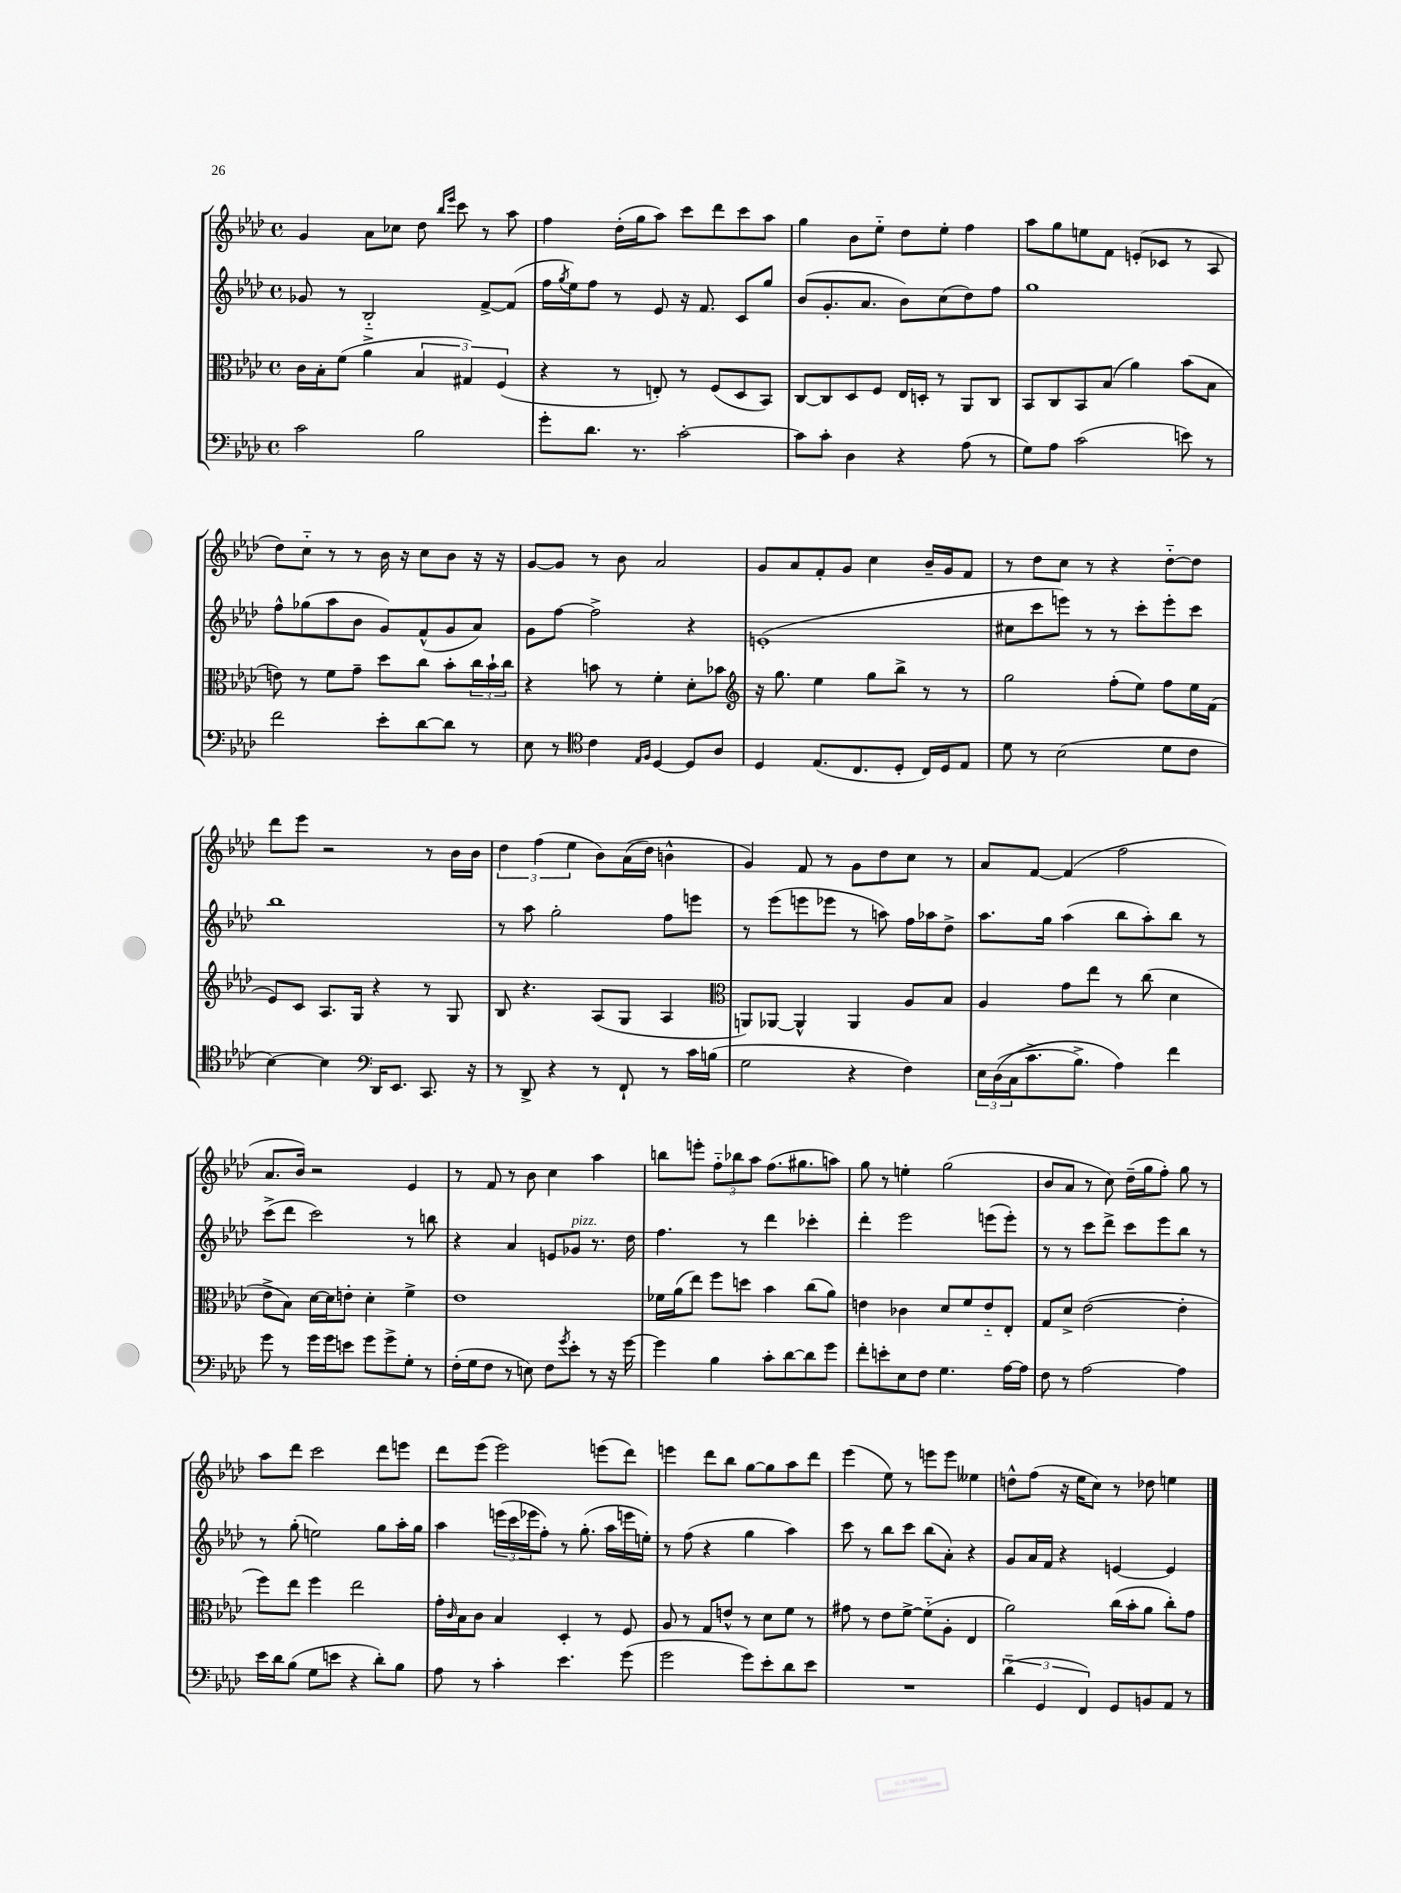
<<
\new StaffGroup <<
\new Staff = "s0" {
    \clef treble \key aes \major \defaultTimeSignature \time 4/4
    g'4 aes'8 ces''8 des''8 \grace { bes''16 ees'''16 } c'''8 r8 aes''8 |
    f''4 des''16-.( g''16 aes''8) c'''8 des'''8 c'''8 aes''8 |
    g''4 bes'8 ees''8-_ des''8 ees''8-. f''4 |
    aes''8 g''8 e''8 f'8 e'8-.( ces'8 r8 aes8 |
    des''8) c''8-_ r8 r8 bes'16 r16 c''8 bes'8 r16 r16 |
    g'8~ g'8 r8 bes'8 aes'2 |
    g'8 aes'8 f'8-. g'8 c''4 bes'16-- g'16 f'8 |
    r8 des''8 c''8 r8 r4 des''8~-_ des''8 |
    des'''8 ees'''8 r2 r8 bes'16 bes'16 |
    \tuplet 3/2 { des''4 f''4( ees''4 } bes'8) aes'16(\( des''16) b'4-^ |
    g'4\) f'8 r8 g'8 des''8 c''8 r8 |
    aes'8 f'8~ f'4( f''2 |
    aes'8. bes'16) r2 ees'4 |
    r8 f'8 r8 bes'8 c''4 aes''4 |
    b''8 e'''8-. \tuplet 3/2 { f''8-_ bes''8 aes''8 } f''8.( gis''8. a''8) |
    g''8 r8 e''4-. g''2( |
    bes'8 aes'8 r8 c''8) des''16--( g''16 f''8-.) g''8 r8 |
    aes''8 des'''8 c'''2 des'''8 e'''8 |
    des'''8 ees'''8( ees'''2) e'''8( des'''8) |
    e'''4 des'''8 bes''8 g''8~ g''8 aes''8 des'''8 |
    ees'''4( ees''8) r8 e'''8 e'''8 eeses''4 |
    d''8-^ f''8( r16 ees''16 c''8) r8 des''8 e''4 \bar "|." |
}
\new Staff = "s1" {
    \clef treble \key aes \major \defaultTimeSignature \time 4/4
    ges'8 r8 bes2-_ f'8~-> f'8( |
    f''16 \acciaccatura { g''8 } ees''16) f''8 r8 ees'8 r16 f'8. c'8 g''8 |
    bes'8( g'8.-. aes'8. bes'8) c''8( des''8) f''8 |
    g''1 |
    f''8-^ ges''8( aes''8 bes'8 g'8) f'8-^( g'8 aes'8) |
    g'8 f''8~ f''2-> r4 |
    e'1-.( |
    cis''8 c'''8 e'''8) r8 r8 c'''8-. e'''8-. c'''8 |
    bes''1 |
    r8 aes''8 g''2-. f''8 e'''8 |
    r8 ees'''8( e'''8 ees'''8 r8 a''8) f''16 aes''16 des''8-> |
    aes''8. g''16 aes''4( bes''8 aes''8-.) bes''8 r8 |
    c'''8->( des'''8 c'''2) r8 b''8 |
    r4 aes'4 e'8 ges'8^\markup { \italic "pizz." } r8. des''16 |
    f''4. r8 des'''4 ces'''4-. |
    des'''4-. ees'''2 e'''8( e'''8-.) |
    r8 r8 c'''8 des'''8-> c'''8 ees'''8 bes''8 r8 |
    r8 g''8-.( e''2) g''8 aes''16-. g''16 |
    aes''4 \tuplet 3/2 { e'''16( c'''16 ees'''16 } f''8-.) r8 g''8.-.( aes''16 e'''16 e''16-.) |
    r8 f''8( r4 g''4 aes''4) |
    c'''8 r8 bes''8 c'''8 bes''8( aes'8-.) r4 |
    g'8 aes'16 f'16 r4 e'4~ e'4 \bar "|." |
}
\new Staff = "s2" {
    \clef alto \key aes \major \defaultTimeSignature \time 4/4
    c'16 bes16-. f'8( aes'4-> \tuplet 3/2 { bes4 gis4) f4( } |
    r4 r8 e8-.) r8 f8( des8 bes,8) |
    c8~ c8 des8 f8 ees16 d16-. r8 aes,8 c8 |
    bes,8 c8 bes,8 bes8( aes'4) bes'8( bes8 |
    e'8) r8 f'8 g'8-- des''8 c''8 bes'8-. \tuplet 3/2 { c''16 bes'16-! c''16 } |
    r4 b'8 r8 f'4-. des'8-. bes'8 |
    \clef treble r16 g''8. ees''4 g''8 bes''8-> r8 r8 |
    g''2 f''8-.( ees''8) f''8 ees''16 f'16( |
    ees'8) c'8 aes8. g16 r4 r8 g8 |
    bes8 r4. aes8( g8 aes4 |
    \clef alto a,8) aes,8~ aes,4-^ aes,4 aes8 bes8 |
    aes4 g'8 ees''8 r8 c''8( des'4 |
    ees'8-> bes8) des'16~ des'16 e'8-. des'4-. f'4-> |
    ees'1 |
    fes'16 aes'16( ees''8) f''8 d''8 bes'4 c''8( aes'8) |
    e'4 ces'4 des'8 f'8 e'8-_ ees8-. |
    g8 des'8-> ees'2~( ees'4-. |
    f''8) ees''8 f''4 ees''2 |
    g'16-. \grace { c'16 } bes16 c'8 bes4 des4-. r8 f8 |
    aes8 r8 g8 e'8-^ r8 des'8 f'8 r8 |
    gis'8 r8 ees'8 f'8~-> f'8-_( aes8-. ees4 |
    aes'2) c''16( bes'16-. aes'8 c''8-.) g'8 \bar "|." |
}
\new Staff = "s3" {
    \clef bass \key aes \major \defaultTimeSignature \time 4/4
    c'2 bes2 |
    g'8-. des'8. r8. c'2~-. |
    c'8 c'8-. des4 r4 aes8( r8 |
    g8) aes8 c'2( e'8) r8 |
    f'2 ees'8-. des'8~ des'8 r8 |
    ees8 r8 \clef tenor c'4 \grace { ees16 f16 } des4~ des8 aes8 |
    des4 ees8.( c8. des8-. c16) des16 ees8 |
    des'8 r8 bes2( des'8 c'8 |
    bes4~) bes4 \clef bass des,16 ees,8. c,8. r16 |
    r8 des,8-> r4 r8 f,8-! r8 c'16 b16( |
    g2 r4 f4) |
    \tuplet 3/2 { ees16 des16(\( c16 } c'8.-> bes8.->) aes4\) f'4 |
    g'8 r8 g'16 g'16 e'8 g'8 g'8-> g8-. r8 |
    f16-.( g16 f8 r8 e8) f8 \acciaccatura { g'8 } ees'8-. r8 r16 g'16~ |
    g'4 bes4 c'8-. des'8~ des'8 g'8 |
    f'8-. e'8-. ees8 f8 g4. aes16~ aes16 |
    f8 r8 aes2~ aes4 |
    ees'16 des'16 bes8( g8 e'8 r4 des'8-.) bes8 |
    aes8 r8 c'4-. ees'4. g'8( |
    g'2 g'8) ees'8-. des'8 ees'8 |
    R1 |
    \tuplet 3/2 { des'4-_( g,4 f,4) } g,8 b,8 aes,8 r8 \bar "|." |
}
>>
>>
\layout { \context { \Score \remove "Bar_number_engraver" } }
